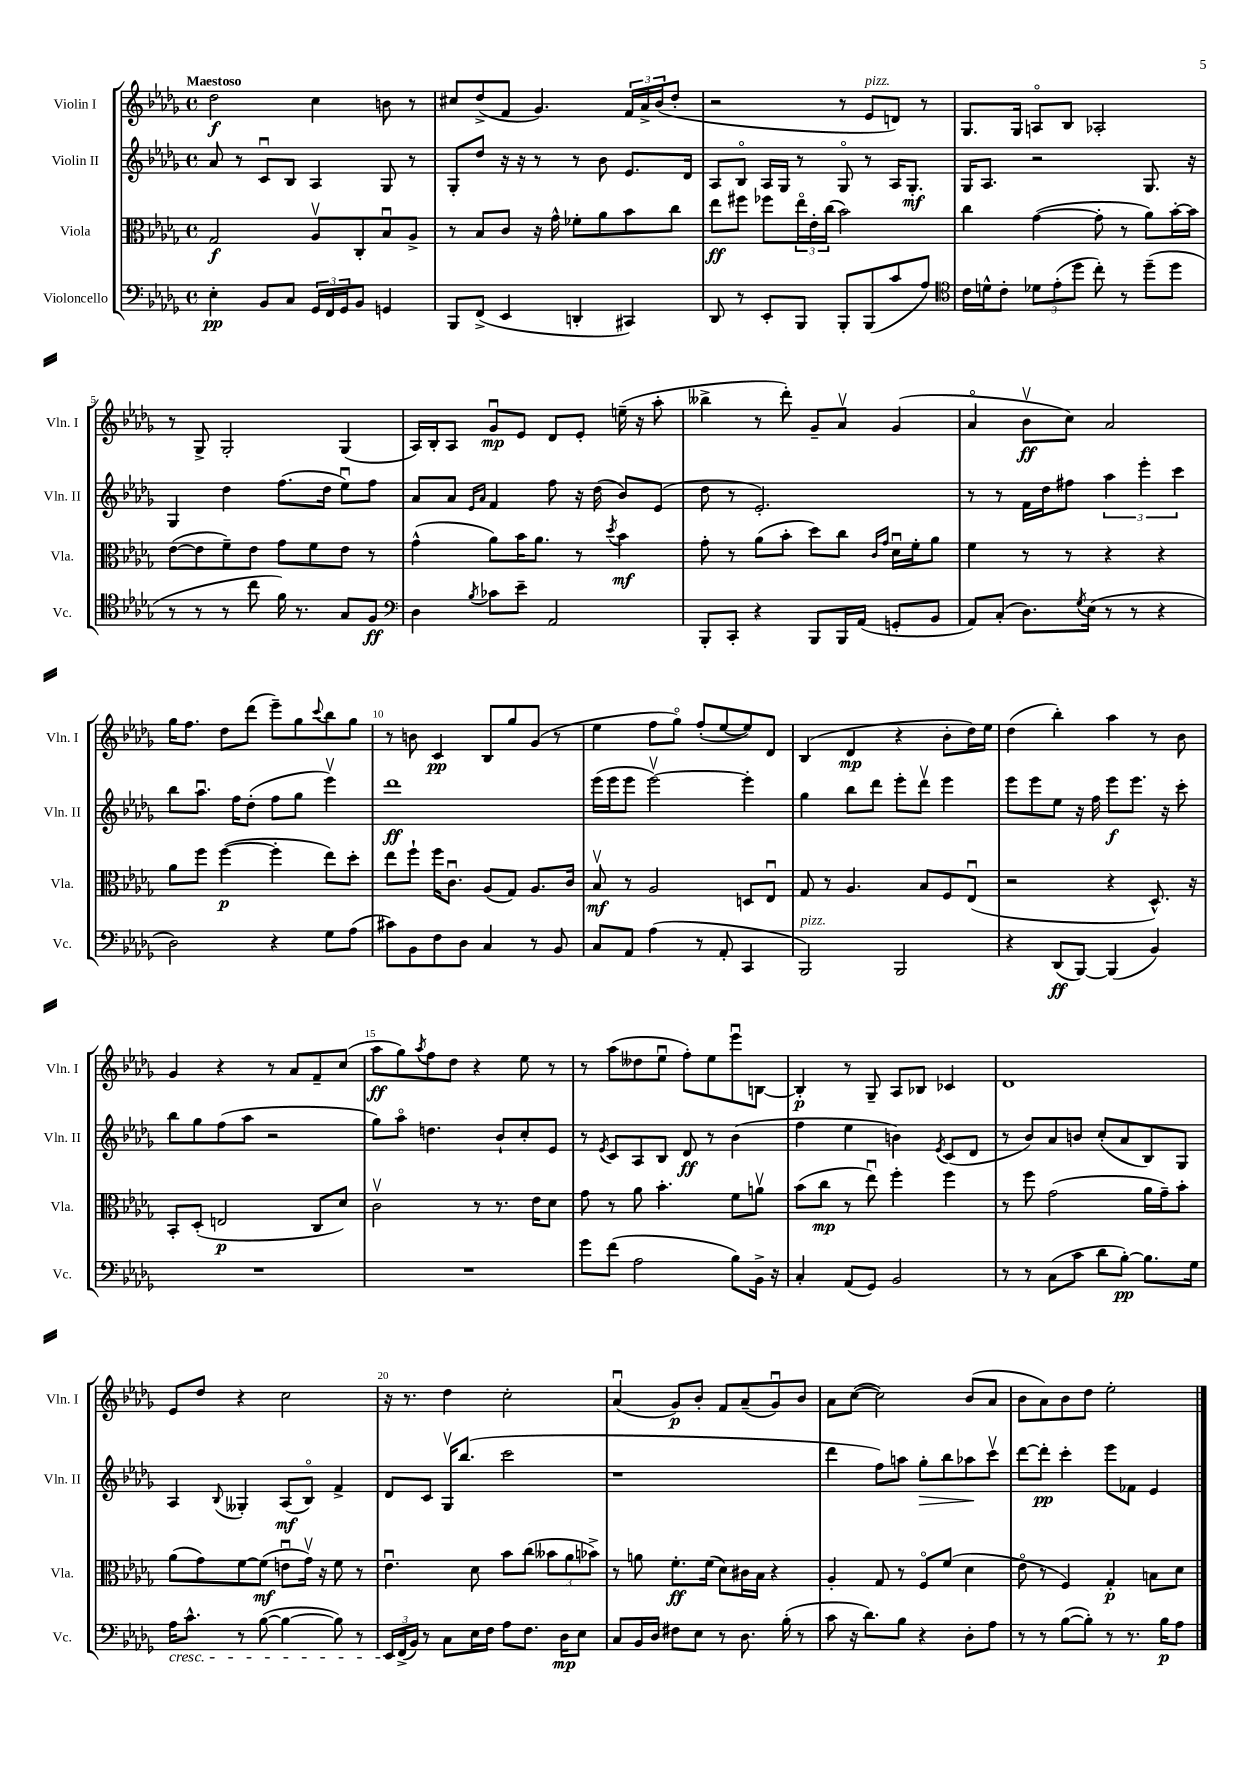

**kern	**kern	**kern	**kern
*staff4	*staff3	*staff2	*staff1
*clefF4	*clefC3	*clefG2	*clefG2
*k[b-e-a-d-g-]	*k[b-e-a-d-g-]	*k[b-e-a-d-g-]	*k[b-e-a-d-g-]
*M4/4	*M4/4	*M4/4	*M4/4
*met(c)	*met(c)	*met(c)	*met(c)
4E-'\	2G-/	8a-/	2dd-\
.	.	8r	.
8BB-/L	.	8cu/L	.
8C/J	.	8B-/J	.
24GG-/LL	8A-v/L	4A-/	4cc\
24FF/	.	.	.
24GG-/J	.	.	.
8BB-/J	8C'/	.	.
4GG/	8B-u/	8G-/	8b\
.	8A-^/J	8r	8r
=	=	=	=
8BBB-/L	8r	8G-'/L	8cc#/L
(8FF^/J	8B-/L	8dd-/J	(8dd-^/
4EE-/	8c/J	16r	8f/J
.	.	16r	.
.	16r	8r	4.g-/)
.	16g-^^\	.	.
4DD'/	8f-'\L	8r	.
.	8a-\	8b-\	.
4CC#/)	8b-\	8.e-/L	24f/LL
.	.	.	24a-^/
.	.	.	(24b-/J
.	8cc\J	.	8dd-'/J
.	.	16d-/Jk	.
=	=	=	=
8DD-/	8ee-\L	8A-/L	2r
8r	8ff#\J	8B-o/J	.
8EE-'/L	8ff-\L	16A-/LL	.
.	.	16G-/JJ	.
8BBB-/J	24ee-o\L	8r	.
.	24e-'\	.	.
.	(24cc\JJ	.	.
8BBB-'/L	2b-\)	8G-o/	8r
(8BBB-/	.	8r	8e-/L
8c/	.	16A-/LK	8d/J)
.	.	8.G-'/J	.
8A-/J)	.	.	8r
=	=	=	=
*clefC4	*	*	*
16c\LL	4cc\	16G-/LK	8.G-/L
16d^^\J	.	8.A-/J	.
8c'\J	.	.	.
.	.	.	16G-/Jk
12d-\L	([4g-\	2r	8Ao/L
(12e-'\	.	.	.
.	.	.	8B-/J
12dd-\J	.	.	.
8cc'\)	8g-'\]	.	2A-'/
8r	8r	.	.
(8dd-~\L	8a-\L)	8.G-/	.
8dd-\J	[16b-'\L	.	.
.	16b-\]JJ	16r	.
=	=	=	=
8r	([8e-\L	4G-/	8r
8r	8e-\]	.	8G-^/
8r	8f~\)	4dd-\	2G-'/
8cc\	8e-\J	.	.
16f\)	8g-\L	(8.ff\L	.
8.r	.	.	.
.	8f\	.	.
.	.	16dd-\Jk	.
8G-/L	8e-\J	8ee-u\L)	(4G-/
8F/J	8r	8ff\J	.
=	=	=	=
*clefF4	*	*	*
4D-\	(4g-^^\	8a-/L	16A-/LL)
.	.	.	16B-'/J
.	.	8a-/J	8A-/J
.	.	16qqe-/LL	.
8qB-/	.	16qqa-/JJ	.
8c-\L	8a-\L)	4f/	8g-u/L
8e-~\J	16b-\K	.	8e-/J
.	8.a-\J	.	.
2AA-/	.	8ff\	8d-/L
.	8r	16r	8e-'/J
.	.	(16dd-\	.
.	8qdd-/	.	.
.	4b-\	8b-/L)	(16ee~\
.	.	.	16r
.	.	(8e-/J	8aa-'\
=	=	=	=
8BBB-'/L	8g-'\	8dd-\	4bb--^\
8CC'/J	8r	8r	.
4r	(8a-\L	2.e-'/)	8r
.	8b-'\J	.	8ddd-'\)
8BBB-/L	8dd-\L)	.	8g-~/L
16BBB-/L	8cc\J	.	8a-v/J
(16AA-/JJ	.	.	.
.	16qqc/LL	.	.
.	16qqg-/JJ	.	.
8GG'/L	16d-u\LL	.	(4g-/
.	16f'\J	.	.
8BB-/J	8a-\J	.	.
=	=	=	=
8AA-/L)	4f\	8r	4a-o/
(8C'/J	.	8r	.
8.D-\L)	8r	16f\LL	8b-v\L
.	.	16dd-\J	.
.	8r	8ff#\J	8cc\J)
8qG-/	.	.	.
(16E-\Jk	.	.	.
8r	4r	6aa-\	2a-/
8r	.	.	.
.	.	6eee-'\	.
4r	4r	.	.
.	.	6ccc\	.
=	=	=	=
2D-\)	8a-\L	8bb-\L	16gg-\LK
.	.	.	8.ff\J
.	8ff\J	8.aa-u\J	.
.	([4ff\	.	8dd-\L
.	.	16ff\LK	.
.	.	(8dd-'\J	(8ddd-\J
4r	4ff'\]	8ff\L	8eee-~\L)
.	.	8gg-\J	8gg-\
.	.	.	8qqccc/
8G-\L	8ee-\L)	4eee-v\)	8bb-\
(8A-\J	8dd-'\J	.	8gg-\J
=	=	=	=
8c#\L)	8ee-\L	1ddd-	8r
8BB-\	8ff`\J	.	8b\
8F\	16ff\LK	.	4c/
.	8.cu\J	.	.
8D-\J	.	.	.
4C/	(8A-/L	.	8B-/L
.	8G-/J)	.	8gg-/
8r	8.A-/L	.	(8g-/J
8BB-/	.	.	8r
.	16c/Jk	.	.
=	=	=	=
8C/L	8B-v/	(16eee-\LL	4ee-\
.	.	16eee-\J	.
8AA-/J	8r	8eee-\J	.
(4A-\	2A-/	[2eee-v\)	8ff\L
.	.	.	8gg-o\J)
8r	.	.	(8ff'/L
8AA-'/	.	.	[8ee-/
4CC/	8D/L	4eee-'\]	8ee-/])
.	8E-u/J	.	8d-/J
=	=	=	=
2BBB-/)	8G-/	4gg-\	(4B-/
.	8r	.	.
.	4.A-/	8bb-\L	4d-/
.	.	8ddd-\J	.
2BBB-/	.	8eee-'\L	4r
.	8B-/L	8ddd-v\J	.
.	8F/	4eee-\	8b-'\L
.	(8E-u/J	.	16dd-\L)
.	.	.	16ee-\JJ
=	=	=	=
4r	2r	8eee-\L	(4dd-\
.	.	8eee-\	.
(8DD-/L	.	8ee-\J	4bb-'\)
[8BBB-/J)	.	16r	.
.	.	16ff\	.
(4BBB-/]	4r	8eee-\L	4aa-\
.	.	8.eee-\J	.
4BB-/)	8.D-^^/)	.	8r
.	.	16r	.
.	.	8ccc'\	8b-\
.	16r	.	.
=	=	=	=
1r	8BB-'/L	8bb-\L	4g-/
.	(8D-'/J	8gg-\	.
.	2E/	(8ff\	4r
.	.	8aa-\J	.
.	.	2r	8r
.	.	.	8a-/L
.	8C/L	.	8f~/
.	8d-/J)	.	(8cc/J
=	=	=	=
1r	2cv\	8gg-\L)	8aa-\L
.	.	8aa-o\J	8gg-\)
.	.	.	8qaa-/
.	.	4.dd\	8ff\
.	.	.	8dd-\J
.	8r	.	4r
.	8.r	8b-`/L	.
.	.	8cc'/	8ee-\
.	16e-\LK	.	.
.	8d-\J	8e-/J	8r
=	=	=	=
8g-\L	8g-\	8r	8r
.	.	8qe-/	.
(8f\J	8r	8c/L	(8aa-\L
2A-\	8a-\	8A-/	8dd--\
.	4.b-'\	8B-/J	8ee-u\J
.	.	8d-/	8ff'\L)
.	.	8r	8ee-\
8B-\L)	8f\L	(4b-\	8eee-u\
16BB-^\Jk	8av\J	.	[8B\J
16r	.	.	.
=	=	=	=
4C'/	(8b-\L	4ff\	4B'/]
.	8cc\J	.	.
(8AA-/L	8r	4ee-\	8r
8GG-/J)	8ee-u\)	.	8G-~/
2BB-/	4ff'\	4b\)	8A-/L
.	.	.	8B-/J
.	.	8qe-/	.
.	4ff\	(8c/L	4c-/
.	.	8d-/J	.
=	=	=	=
8r	8r	8r	1d-
8r	8ff\	8b-/L)	.
(8C\L	(2g-\	8a-/	.
8c\J	.	8b/J	.
8d-\L	.	(8cc'/L	.
[8B-'\J)	.	8a-/	.
8.B-\]L	16a-\LL	8B-/)	.
.	16g-~\J)	.	.
.	8b-'\J	8G-/J	.
16G-\Jk	.	.	.
=	=	=	=
16A-\LK	(8a-\L	4A-/	8e-/L
8.c^^\J	.	.	.
.	8g-\)	.	8dd-/J
.	.	8qqB-/	.
8r	[8f\	4G--'/	4r
([8B-\	(8f\]J	.	.
4B-\_	8eu\L	(8A-/L	2cc\
.	16g-v\Jk)	8B-o/J)	.
.	16r	.	.
8B-\])	8f\	4f^/	.
8r	8r	.	.
=	=	=	=
24EE-/LL	4.e-u\	8d-/L	16r
(24FF^/	.	.	.
.	.	.	8.r
24BB-/JJ)	.	.	.
8r	.	8c/J	.
8C\L	.	16G-v/LK	4dd-\
.	.	(8.bb-/J	.
16E-\L	8d-\	.	.
16F\JJ	.	.	.
8A-\L	8b-\L	2ccc\	2cc'\
8.F\J	(8cc\J	.	.
.	12b--\L	.	.
16D-\LK	.	.	.
.	12a-\	.	.
8E-\J	.	.	.
.	12b-^\J)	.	.
=	=	=	=
8C/L	8r	1r	(4a-u/
16BB-/L	8a\	.	.
16D-/JJ	.	.	.
8F#\L	8.f'\L	.	8g-/L)
8E-\J	.	.	8b-'/J
.	(16f\Jk	.	.
8r	8d-\L)	.	8f/L
8.D-\	16c#\L	.	(8a-~/
.	16B-\JJ	.	.
.	4r	.	8g-u/)
(16B-'\	.	.	.
8r	.	.	8b-/J
=	=	=	=
8c\	4A-'/	4ddd-\	8a-\L
16r	.	.	([8cc\J
8.d-\L)	.	.	.
.	8G-/	8ff\L)	2cc\])
8B-\J	8r	8aa\J	.
4r	8Fo/L	8gg-'\L	.
.	(8f/J	8bb-\	.
8D-'\L	4d-\	8aa-\	(8b-/L
8A-\J	.	8cccv\J	8a-/J
=	=	=	=
8r	8e-o\	[8ddd-\L	8b-\L
8r	8r	8ddd-'\]J	8a-\)
([8B-\L	4F/)	4ccc'\	8b-\
8B-'\]J)	.	.	8dd-\J
8r	4G-'/	8eee-\L	2ee-'\
8.r	.	8f-\J	.
.	8B\L	4e-/	.
16B-\LK	.	.	.
8A-\J	8d-\J	.	.
==	==	==	==
*-	*-	*-	*-
